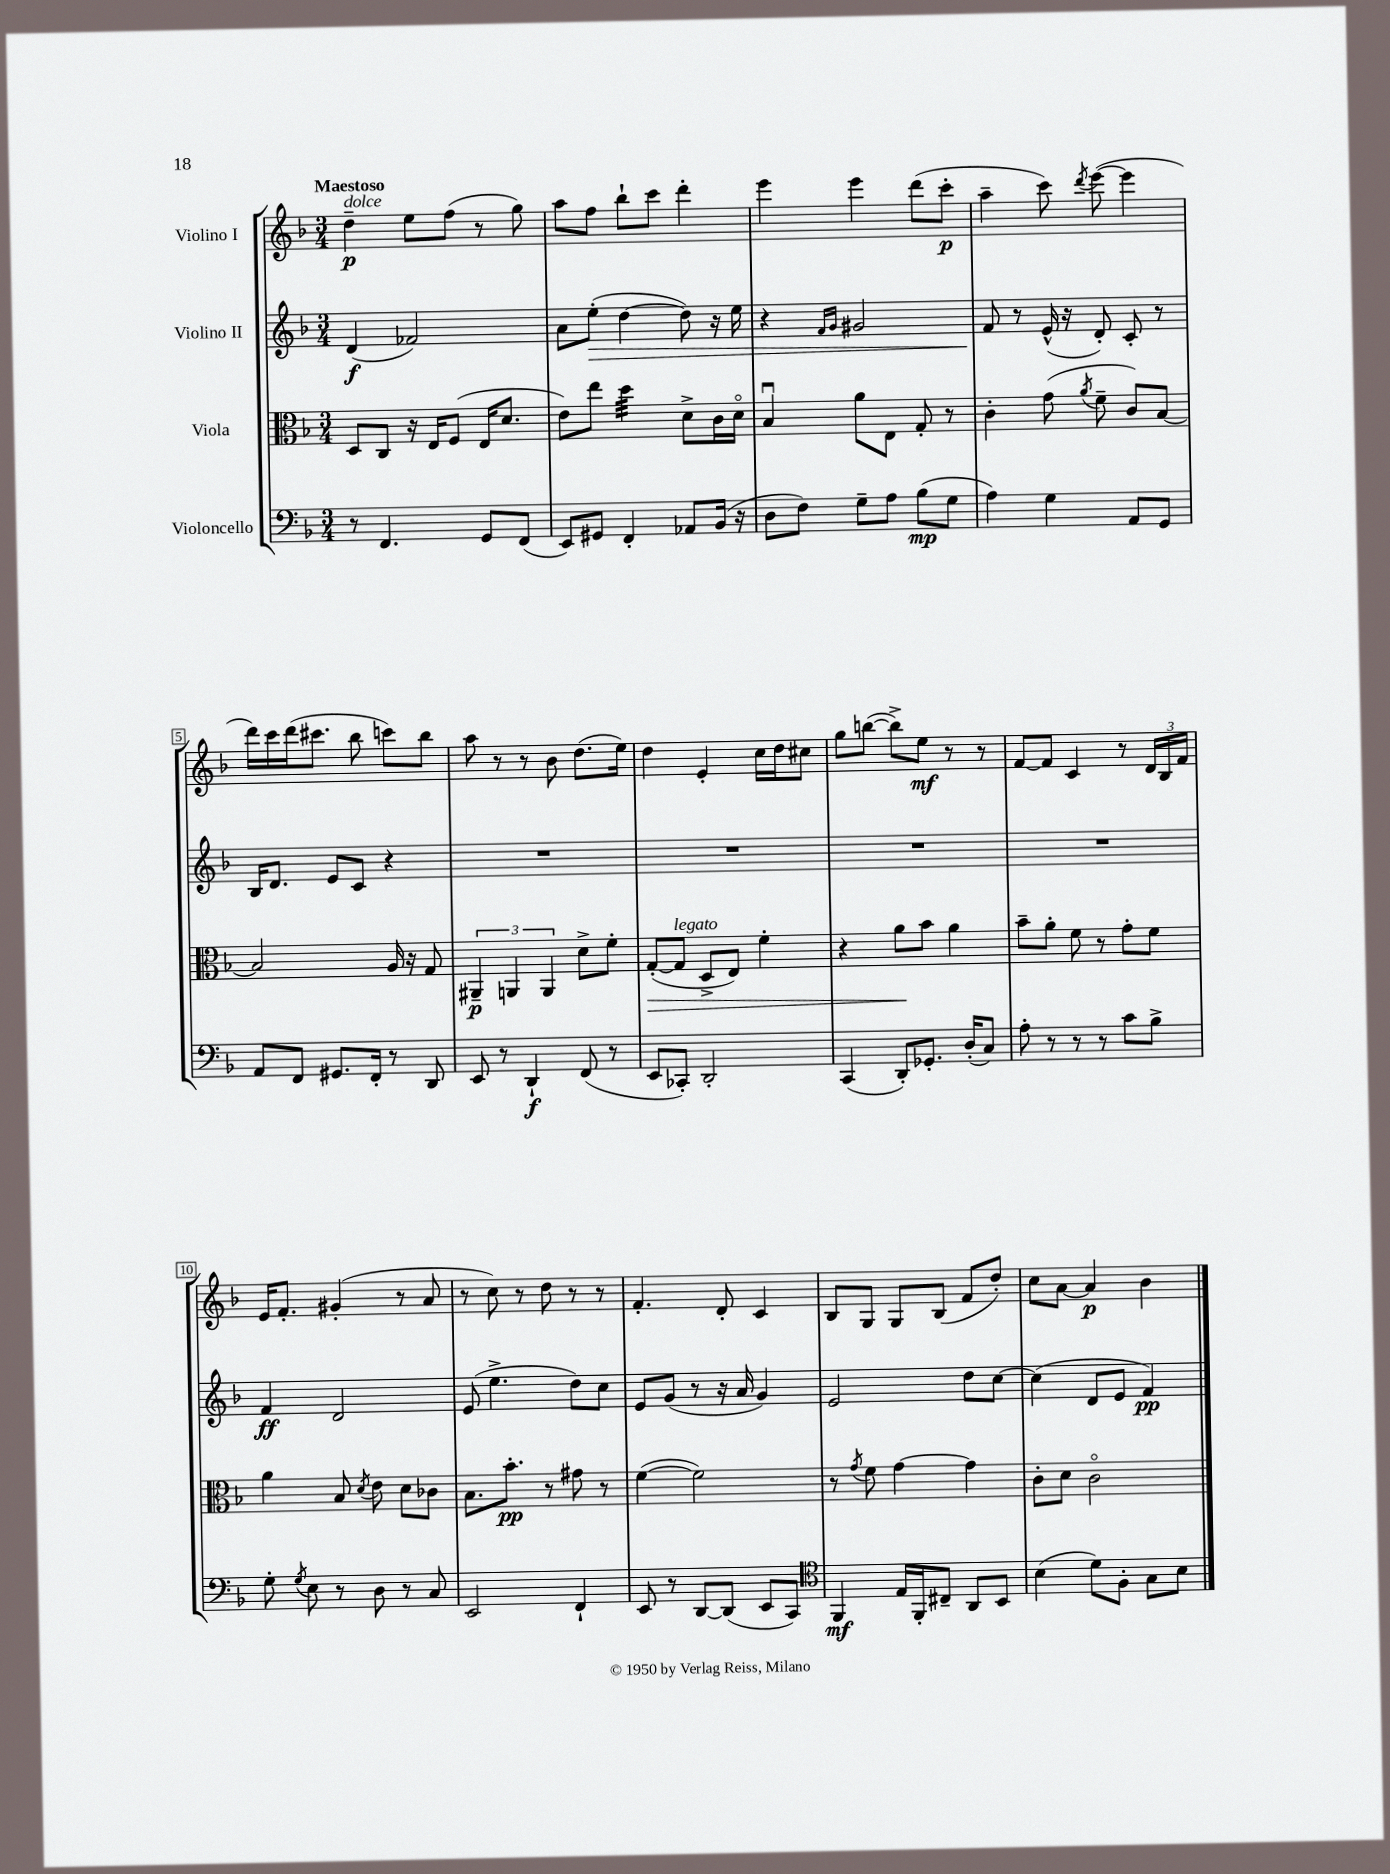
<<
\new StaffGroup <<
\new Staff = "s0" \with { instrumentName = "Violino I" } {
    \clef treble \key f \major \numericTimeSignature \time 3/4 \tempo "Maestoso"
    \autoBeamOff d''4--\p^\markup { \italic "dolce" } e''8[ f''8]( r8 g''8) |
    a''8[ f''8] bes''8[-! c'''8] d'''4-. |
    e'''4 e'''4 d'''8[( c'''8]-.\p |
    a''4-- c'''8) \acciaccatura { d'''8 } e'''8~( e'''4 |
    d'''16[) c'''16 d'''16( cis'''8.] bes''8 c'''8[) bes''8] |
    a''8 r8 r8 bes'8 d''8.[( e''16]) |
    d''4 e'4-. c''16[ d''16 cis''8] |
    g''8[ b''8]~( b''8[->) e''8]\mf r8 r8 |
    f'8[~ f'8] c'4 r8 \tuplet 3/2 { d'16[ bes16 f'16] } |
    e'16[ f'8.]-. gis'4-.( r8 a'8 |
    r8 c''8) r8 d''8 r8 r8 |
    f'4.-. d'8-. c'4 |
    bes8[ g8] g8[ bes8]( f'8[ d''8]-.) |
    c''8[ a'8]~ a'4\p bes'4 \bar "|." |
}
\new Staff = "s1" \with { instrumentName = "Violino II" } {
    \clef treble \key f \major \numericTimeSignature \time 3/4
    \autoBeamOff d'4\f( fes'2) |
    a'8[ e''8]-.\>( d''4~ d''8) r16 e''16 |
    r4 \grace { f'16[ g'16] } gis'2 |
    f'8\! r8 e'16-^( r16 d'8-.) c'8-. r8 |
    bes16[ d'8.] e'8[ c'8] r4 |
    R2. |
    R2. |
    R2. |
    R2. |
    f'4\ff d'2 |
    e'8( e''4.-> d''8[) c''8] |
    e'8[ g'8]( r8 r16 a'16 g'4) |
    e'2 d''8[ c''8]~ |
    c''4( d'8[ e'8] f'4\pp) \bar "|." |
}
\new Staff = "s2" \with { instrumentName = "Viola" } {
    \clef alto \key f \major \numericTimeSignature \time 3/4
    \autoBeamOff d8[ c8] r16 e16[ f8]( e16[ d'8.] |
    e'8[) e''8] d''4:32 d'8[-> c'16 d'16]\flageolet |
    bes4\downbow a'8[ e8] g8-. r8 |
    c'4-. g'8( \acciaccatura { a'8 } f'8-- c'8[) bes8]~ |
    bes2 a16 r16 g8 |
    \tuplet 3/2 { ais,4--\p a,4 a,4 } d'8[-> f'8]-. |
    g8[~-.\>( g8]^\markup { \italic "legato" } d8[-> e8]) f'4-. |
    r4 a'8[\! bes'8] a'4 |
    bes'8[-- a'8]-. f'8 r8 g'8[-. f'8] |
    a'4 bes8 \acciaccatura { d'8 } e'8 d'8[ ces'8] |
    bes8.[ bes'8.]-.\pp r8 gis'8 r8 |
    f'4~( f'2) |
    r8 \acciaccatura { g'8 } f'8 g'4~ g'4 |
    c'8[-. d'8] c'2\flageolet \bar "|." |
}
\new Staff = "s3" \with { instrumentName = "Violoncello" } {
    \clef bass \key f \major \numericTimeSignature \time 3/4
    \autoBeamOff r8 f,4. g,8[ f,8]( |
    e,8[) gis,8] f,4-. aes,8[ bes,16]( r16 |
    d8[ f8]) g8[-- a8] bes8[\mp( g8] |
    a4) g4 a,8[ g,8] |
    a,8[ f,8] gis,8.[ f,16]-. r8 d,8 |
    e,8 r8 d,4-!\f f,8( r8 |
    e,8[ ces,8]-.) d,2-. |
    c,4( d,8[-.) ges,8.]-. d16[-.( c8]) |
    a8-. r8 r8 r8 c'8[ bes8]-> |
    g8-. \acciaccatura { g8 } e8 r8 d8 r8 c8 |
    e,2 f,4-! |
    e,8 r8 d,8[~ d,8]( e,8[ c,8]) |
    \clef tenor f,4\mf e16[ f,16-. cis8]-- a,8[ bes,8] |
    bes4( d'8[) f8]-. g8[ bes8] \bar "|." |
}
>>
>>
\layout { \context { \Score \override BarNumber.stencil = #(make-stencil-boxer 0.1 0.3 ly:text-interface::print) } }
